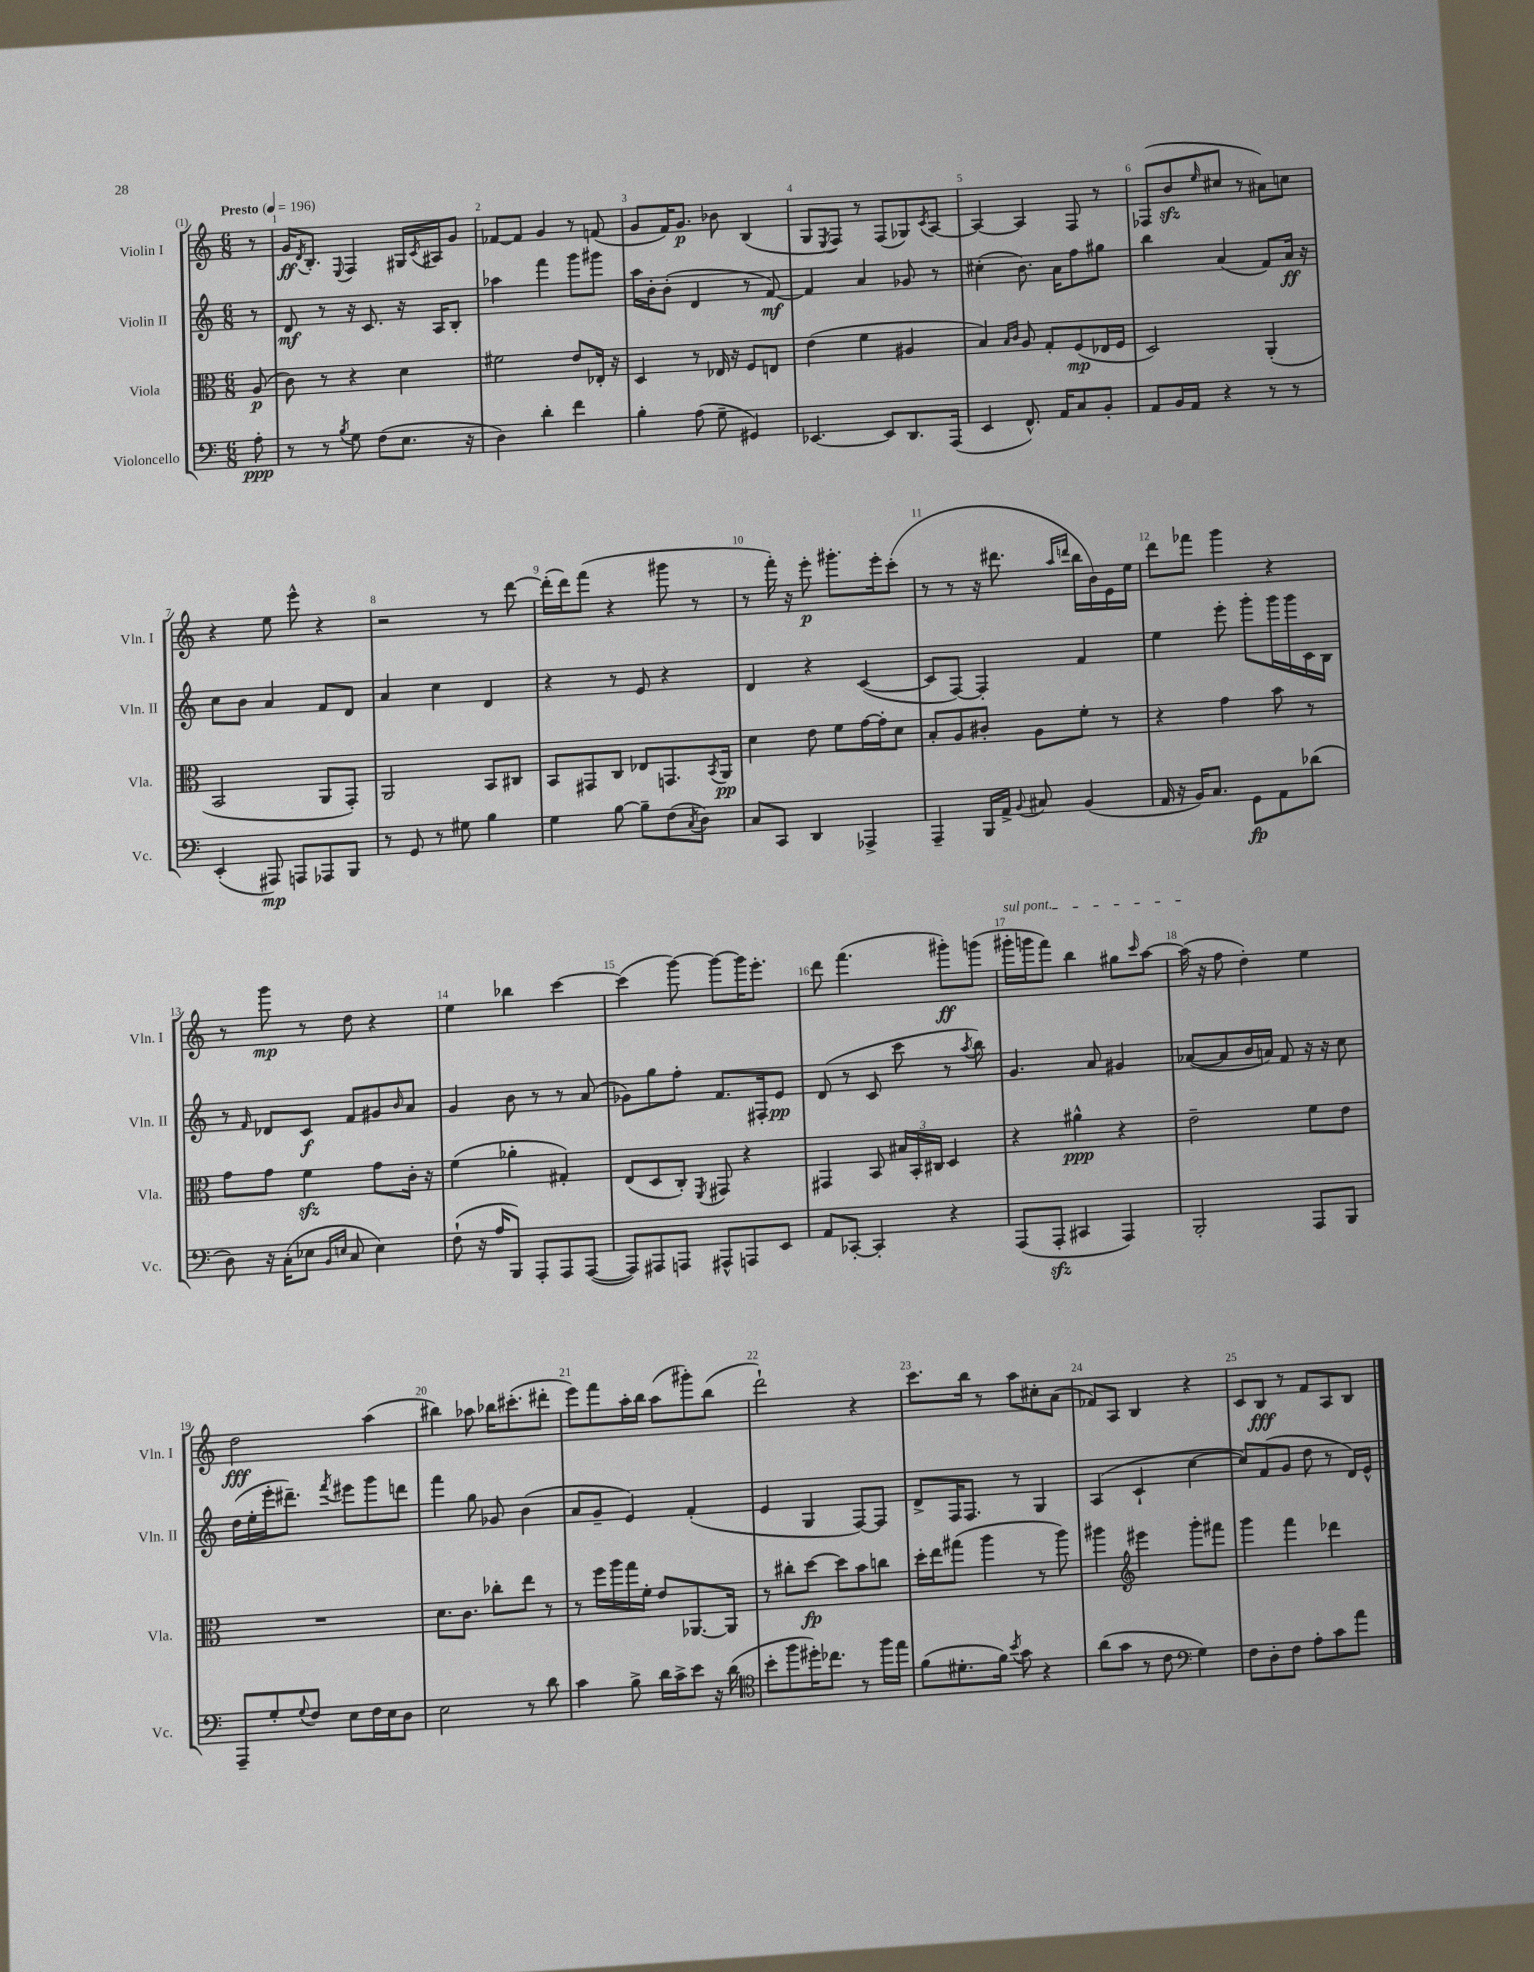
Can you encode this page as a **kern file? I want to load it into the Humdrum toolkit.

**kern	**kern	**kern	**kern
*staff4	*staff3	*staff2	*staff1
*clefF4	*clefC3	*clefG2	*clefG2
*k[]	*k[]	*k[]	*k[]
*M6/8	*M6/8	*M6/8	*M6/8
*MM196	*MM196	*MM196	*MM196
8A'	(8A	8r	8r
=	=	=	=
8r	8c)	8d	16g
.	.	.	8qd
.	.	.	8.B'
8r	8r	8r	.
8qB	.	.	8qqE
8G	4r	16r	4F
.	.	8.c	.
(8F	.	.	.
8.E	4d	16r	16G#
.	.	.	8qc
.	.	16A	16A#
.	.	8B'	8g
16r	.	.	.
=	=	=	=
4D)	2f#	4aa-	[8f-
.	.	.	8f-]
4d'	.	4fff	4g
4f	8e	8ggg	8r
.	16E-'	8ggg#	(8f
.	16r	.	.
=	=	=	=
4B'	4D	16aa	8g
.	.	16b'	.
.	.	(8b'	16f)
.	.	.	8.g
(8A	8r	4d	.
8G~	16E-	.	8b-
.	16r	.	.
4GG#)	8F	8r	(4B
.	8E	[8f)	.
=	=	=	=
[4.EE-	(4e	4f]	8G
.	.	.	8qE
.	.	.	8F)
.	4f	4a	8r
8EE-]	.	.	(8F
8.DD	4A#	8g-	8G-)
.	.	.	8qc
.	.	8r	[8A
(16AAA	.	.	.
=	=	=	=
4EE	4B)	(4cc#'	4A_
.	16qqB	.	.
.	16qqc	.	.
8.FF^^)	8A	8.b)	4A]
.	8G'	.	.
16AA	.	16a	.
8C	(8F	8ff	8F
8BB'	16E-	8gg#	8r
.	16F	.	.
=	=	=	=
8AA	2D)	4bb	(8F-
16BB	.	.	8b
16AA	.	.	.
.	.	.	16qqee
4r	.	(4a	8cc#
.	.	.	8r
8r	(4AA'	8f)	8a#)
8r	.	16a	8cc
.	.	16r	.
=	=	=	=
(4EE'	2BB	8cc	4r
.	.	8b	.
8AAA#)	.	4a	8ee
8AAA	.	.	8eee^^
8AAA-	8AA	8f	4r
8BBB	8GG')	8d	.
=	=	=	=
8r	2AA	4a	2r
8GG	.	.	.
8r	.	4cc	.
8G#	.	.	.
4B	8BB	4d	8r
.	8C#	.	[8ddd
=	=	=	=
4G	8BB	4r	(16ddd']
.	.	.	16ddd)
.	8GG#	.	(8fff
[8B	8C	8r	4r
8B~]	8E-	8e	.
(8F	8.GG	4r	8ggg#
8qC	.	.	.
8D)	.	.	8r
.	8qBB	.	.
.	16AA	.	.
=	=	=	=
8C	4d	4d	8r
8CC	.	.	16fff')
.	.	.	16r
4DD	8e	4r	8eee'
.	8f	.	8.ggg#'
4AAA-^	[16g	([4c	.
.	16g']	.	16eee'
.	8d	.	(8ccc'
=	=	=	=
4AAA~	8B'	8c]	8r
.	8A	[8F)	8r
16BBB	8c#'	4F']	16r
16AA^	.	.	8.ddd#
8qqBB	.	.	.
8C#	8A	.	.
.	.	.	16qqaa
.	.	.	16qqddd
(4BB	8f'	4f	16bb
.	.	.	16b)
.	8r	.	16e
.	.	.	16ee
=	=	=	=
16AA	4r	4ee	8ddd
16r	.	.	.
16BB)	.	.	8fff-
8.C	.	.	.
.	4g	8eee'	4ggg
8GG	.	8ggg'	.
8AA	8b	16ggg	4r
.	.	16ggg	.
(8d-	8r	16c	.
.	.	16B	.
=	=	=	=
8D)	8g	8r	8r
.	.	16qqf	.
16r	8g	8d-	8ggg
(16C'	.	.	.
8E-	4f	8c	8r
16qqBB	.	.	.
16qqE	.	.	.
8C	.	8f	8dd
4E)	8g	8g#	4r
.	.	16qqb	.
.	16c'	8a	.
.	16r	.	.
=	=	=	=
(8F`	(4f	4g	4ee
16r	.	.	.
16A	.	.	.
8BBB)	4a-'	8b	4bb-
8AAA'	.	8r	.
8AAA	4G#')	8r	[4ccc
([8AAA	.	(8a	.
=	=	=	=
8AAA])	(8E	8g-)	(4ccc]
8AAA#	8D	8gg	.
8AAA	8C')	8ff'	[8ggg)
.	8qFF	.	.
8AAA#^^	8GG#	8.f	8ggg_
8AAA	4r	.	16ggg]
.	.	16F#'	8.eee'
8EE	.	8e	.
=	=	=	=
8AA	4GG#	(8d	8ddd
[8CC-'	.	8r	(4.fff
4CC-']	8BB	8c	.
.	24B#	8ccc	.
.	24BB'	.	.
.	24C#	.	.
4r	4D	8r	8ggg#')
.	.	8qaa	.
.	.	8bb)	(8ggg
=	=	=	=
(8AAA	4r	4.g	16ggg#'
.	.	.	16ggg
8AAA'	.	.	8fff)
4CC#	4a#^^	.	4bb
.	.	8a	.
4AAA)	4r	4g#	8gg#
.	.	.	16qqccc
.	.	.	[8aa
=	=	=	=
2BBB'	2e~	([8a-	(16aa]
.	.	.	16r
.	.	8a-]	8ff
.	.	16b	4dd')
.	.	16a)	.
.	.	8f	.
8AAA	8f	16r	4ee
.	.	16r	.
8BBB	8e	8cc	.
=	=	=	=
8AAA~	2.r	(16dd	2dd
.	.	16ee'	.
8G'	.	16eee'	.
.	.	8.ddd#~)	.
8qqG	.	.	.
8F	.	.	.
.	.	8qfff	.
8E	.	8eee#	.
16F	.	8ggg	(4aa
16E	.	.	.
8D	.	8ddd	.
=	=	=	=
2E	8.d	4fff	4bb#)
.	8.c	.	.
.	.	8gg	8aa-
.	8cc-'	8g-	16bb-
.	.	.	(8.ccc#'
8r	8ee	(4b	.
8d	8r	.	8ddd#'
=	=	=	=
4c	8r	8a	8eee)
.	16ff	8g~	8fff
.	16aa	.	.
8B^	16gg	4e)	16aa'
.	16f'	.	16bb
16d	8e	.	(8aa
16c^	.	.	.
8e	[8.AA-	(4f'	8ggg#')
16r	.	.	(8bb
(16d	16AA-]	.	.
=	=	=	=
*clefC4	*	*	*
8b'	8r	4e	2ddd`)
8ff	8cc#'	.	.
16dd#')	[8dd	4G	.
8.cc-	.	.	.
.	8dd]	.	.
8r	8b	[8F)	4r
16ff	8cc	8F]	.
16ee	.	.	.
=	=	=	=
(8f	16dd'	8d^	8.ccc
.	16ee	.	.
8.d#'	(8gg#	16F	.
.	.	8.F	16bb
.	4aa	.	8r
16f)	.	.	.
8qb	.	.	.
8g	.	8r	8aa
4r	8r	4G	8cc#'
.	8aa)	.	(8a
=	=	=	=
(8a	4aa#	(4A	8f-)
8g	.	.	8A
*	*clefG2	*	*
8r	4eee#	4c`	4B
8c	.	.	.
*clefF4	*	*	*
4G)	8ggg'	[4cc	4r
.	8fff#	.	.
=	=	=	=
8F	4ggg	8cc])	8c
8D'	.	(8f	8B
8F	4fff	8g	8r
8A'	.	8dd	8f
8c	4ddd-	8r	8A
8a	.	16d)	8B
.	.	16e^^	.
==	==	==	==
*-	*-	*-	*-
